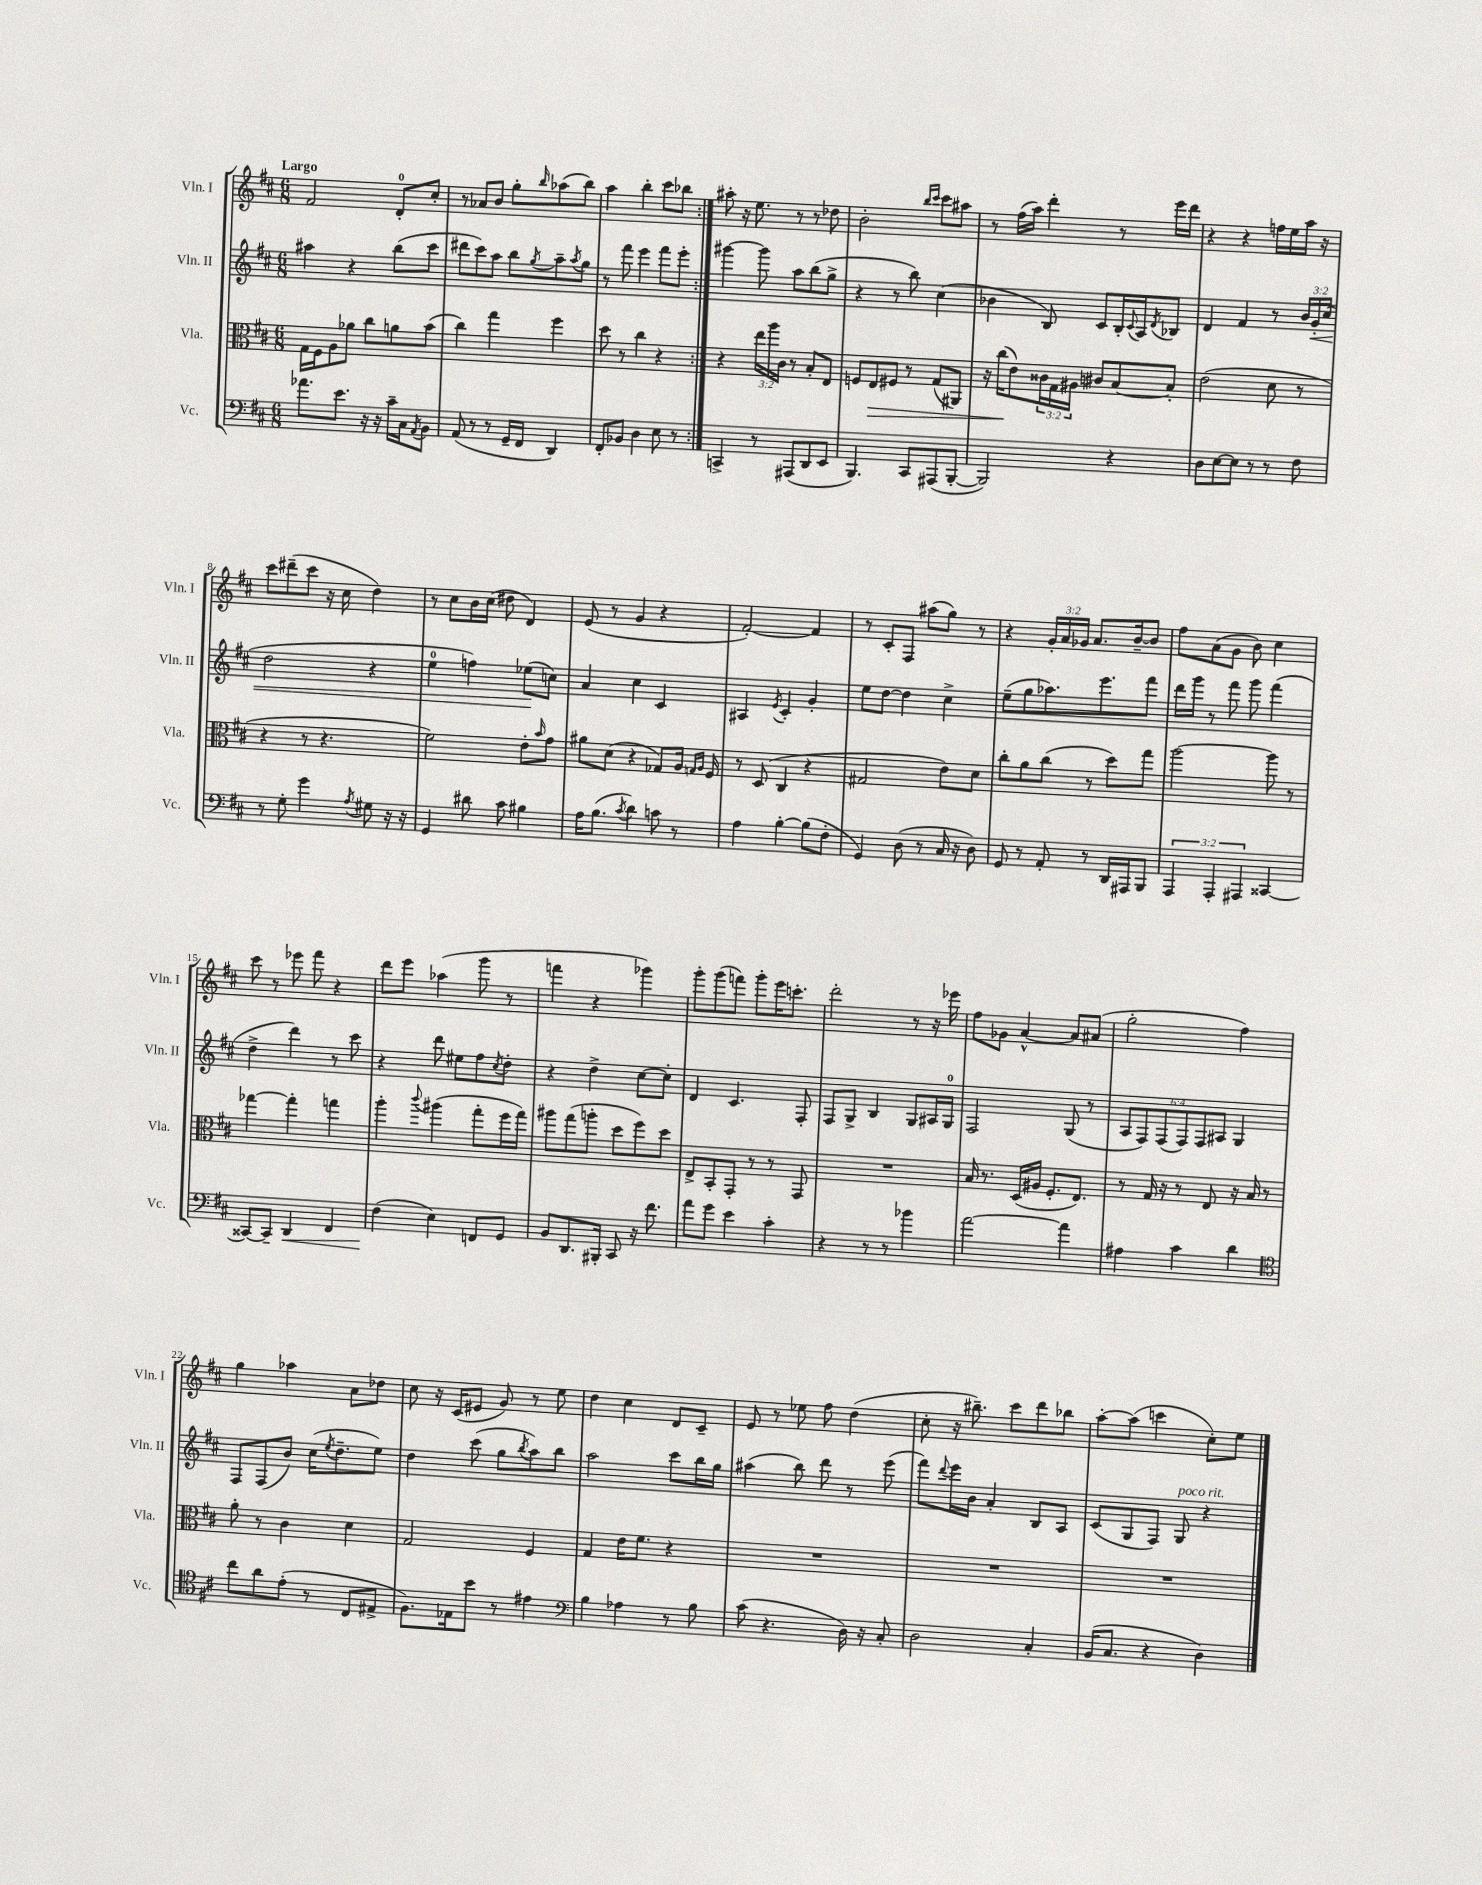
<<
\new StaffGroup <<
\new Staff = "s0" \with { instrumentName = "Vln. I" shortInstrumentName = "Vln. I" } {
    \clef treble \key d \major \numericTimeSignature \time 6/8 \override Staff.TupletNumber.text = #tuplet-number::calc-fraction-text \tempo "Largo"
    \repeat volta 2 { fis'2 d'8-0-. cis''8-. |
    r8 aes'8 b'8 g''8-. \grace { b''16 } aes''8( b''8) |
    a''4 b''4-. cis'''8 bes''8 | }
    ais''8-. r16 e''8. r8 r8 des''8 |
    b'2-. \grace { b''16 cis'''16 } cis'''8 ais''8 |
    r8 fis''16( a''16) d'''4-. r8 e'''16 d'''16 |
    r4 r4 f''16 e''16 a''16 r16 |
    cis'''8 dis'''8--( cis'''8 r16 cis''16 d''4) |
    r8 cis''8 b'16 cis''16( dis''8 d'4) |
    e'8( r8 g'4 r4 |
    fis'2~-.) fis'4 |
    r8 cis'8-. fis8 ais''8( g''8) r8 |
    r4 \tuplet 3/2 { g'16-. a'16 ges'16 } a'8. b'16~-- b'8 |
    fis''8 a'8( g'8 b'8) cis''4 |
    cis'''8 r8 ees'''8 fis'''8 r4 |
    d'''8 e'''8 aes''4( g'''8 r8 |
    f'''4 r4 ges'''4) |
    g'''8-. g'''8( f'''8) g'''8-. e'''16 c'''8.-. |
    d'''2-. r8 r16 ees'''16 |
    fis''8 ges'8 a'4~-^ a'8 ais'8( |
    g''2-. fis''4) |
    g''4 aes''4 a'8 des''8 |
    cis''8 r16 cis'16( eis'8 g'8) r8 e''8 |
    d''4 cis''4 d'8 cis'8-- |
    e'8 r8 ees''8 fis''8 d''4( |
    cis''8-. r16 bis''8.--) cis'''8 d'''8 bes''8 |
    a''8~-. a''8( c'''4 cis''8-.) e''8 \bar "|." |
}
\new Staff = "s1" \with { instrumentName = "Vln. II" shortInstrumentName = "Vln. II" } {
    \clef treble \key d \major \numericTimeSignature \time 6/8 \override Staff.TupletNumber.text = #tuplet-number::calc-fraction-text
    \repeat volta 2 { ais''4 r4 b''8( cis'''8 |
    dis'''8 cis'''8) a''8 b''8 \acciaccatura { g''8 } a''8-- \acciaccatura { a''8 } g''8 |
    r8 fis'''8 e'''4 fis'''8 e'''8-. | }
    gis'''4~ gis'''8 a''8 b''8( g''8-> |
    r4 r8 b''8) cis''4( |
    bes'4 b8) cis'8 b16-. \appoggiatura { cis'8 } a16 \acciaccatura { d'8 } bes8 |
    d'4 fis'4 r8 \tuplet 3/2 { b'16 g'16-.\< cis''16( } |
    d''2 r4 |
    e''4-0 f''4) ees''8\!( c''8) |
    a'4 cis''4 cis'4 |
    ais4 \acciaccatura { e'8 } cis'4-. g'4-. |
    e''8 d''8~ d''4 cis''4-> |
    e''8--( g''8 aes''8.) e'''8. fis'''8 |
    d'''16 g'''16 r8 fis'''8 g'''8 fis'''4( |
    d''4-> d'''4) r8 cis'''8 |
    r4 d'''8 eis''8 fis''8 \acciaccatura { cis''8 } d''8-. |
    r4 d''4-> cis''8~ cis''8-. |
    d'4 cis'4. fis8-. |
    fis8 g8-> b4 g8 ais16 g16-0 |
    fis2 g8( r8 |
    \tuplet 6/4 { a8 fis8) fis8( fis8) fis8 ais8 } g4 |
    fis8 fis8( b'8) cis''16( \acciaccatura { e''8 } d''8.-- e''8) |
    d''4 cis'''8( g''8 \acciaccatura { b''8 } a''8) b''8 |
    a''2 cis'''8 b''16 g''16 |
    ais''4( b''8) d'''8 r8 e'''8( |
    fis'''8) \appoggiatura { d'''8 } e'''16 b'16 a'4-. b8 a8 |
    cis'8( g8 fis8) g8^\markup { \italic "poco rit." } r4 \bar "|." |
}
\new Staff = "s2" \with { instrumentName = "Vla." shortInstrumentName = "Vla." } {
    \clef alto \key d \major \numericTimeSignature \time 6/8 \override Staff.TupletNumber.text = #tuplet-number::calc-fraction-text
    \repeat volta 2 { g16 fis16 a8 aes'8 cis''8 a'8 b'8( |
    cis''4) g''4 fis''4 |
    d''8 r8 cis''4 r4 | }
    r4 \tuplet 3/2 { e''16 a''16 cis'16 } r8 b8-. e8 |
    f8 e8\> fis8 r8 g8( ais,8) |
    r16 cis''16\!( e'8) \tuplet 3/2 { cisis'16 g16 ais16 } cis'8 b8~ b8-. |
    e'2( d'8 r8 |
    r4 r8 r4. |
    fis'2) e'8-. \grace { b'16 } g'8 |
    ais'8 d'8( r4 ges8) a16 \grace { g16 a16 } fis16 |
    r8 d8( cis4 r4 |
    gis2 e'8) d'8 |
    cis''8-. a'8 cis''8( r8 d''8) g''8 |
    a''2~ a''8 r8 |
    ges''4~ ges''4-. g''4 |
    a''4-. \appoggiatura { cis'''8 } ais''4( g''8-. fis''16 g''16) |
    ais''8 g''8( a''8-. d''8 fis''8) d''8 |
    e8-> b,8-. g,8-. r8 r8 g,8 |
    R2. |
    b16 r8. d16( ais16 fis8.-. e8.) |
    r8 g16 r16 r8 e8 r16 b16 r8 |
    a'8-. r8 cis'4 d'4 |
    g2 fis4 |
    g4 e'16 fis'8. r4 |
    R2. |
    R2. |
    R2. \bar "|." |
}
\new Staff = "s3" \with { instrumentName = "Vc." shortInstrumentName = "Vc." } {
    \clef bass \key d \major \numericTimeSignature \time 6/8 \override Staff.TupletNumber.text = #tuplet-number::calc-fraction-text
    \repeat volta 2 { aes'8. e'8. r16 r16 cis'16-- cis16 \acciaccatura { a,8 } b,8 |
    a,8( r8 r8 g,16-- fis,16 d,4) |
    fis,8-. bes,8 d4 e8 r8 | }
    c,4-> r8 ais,,8( d,8 e,8 |
    b,,4.) cis,8 ais,,8( b,,8~-. |
    b,,2) r4 |
    d8 e8~ e8 r8 r8 fis8 |
    r8 g8-. g'4 \acciaccatura { a8 } gis8 r16 r16 |
    g,4 dis'8 cis'8 bis4 |
    a16 b8.( \acciaccatura { cis'8 } d'4) c'8 r8 |
    a4 b4~-. b8( fis8-. |
    g,4) d8( r8 cis16 r16 d8) |
    g,8 r8 a,8-. r8 d,16 ais,,16 b,,8 |
    \tuplet 3/2 { a,,4 a,,4-. ais,,4 } cisis,4~ |
    cisis,8~ cisis,8-- d,4\< fis,4 |
    fis4\!( e4) f,8 g,8 |
    b,8 d,8. bis,,16-. cis,8 r16 fis'8. |
    a'8 g'8 e'4 cis'4-. |
    r4 r8 r8 bes'4 |
    a'2~ a'4 |
    ais4 cis'4 d'4 |
    \clef tenor cis''8 a'8 e'8-.( r8 cis8 eis8-> |
    fis8.) ees16 b'8 r8 eis'4 |
    \clef bass b4 aes4 r8 b8 |
    cis'8( r4. d16) r16 cis8-. |
    d2 cis4-. |
    b,16( cis8. r4 d4) \bar "|." |
}
>>
>>
